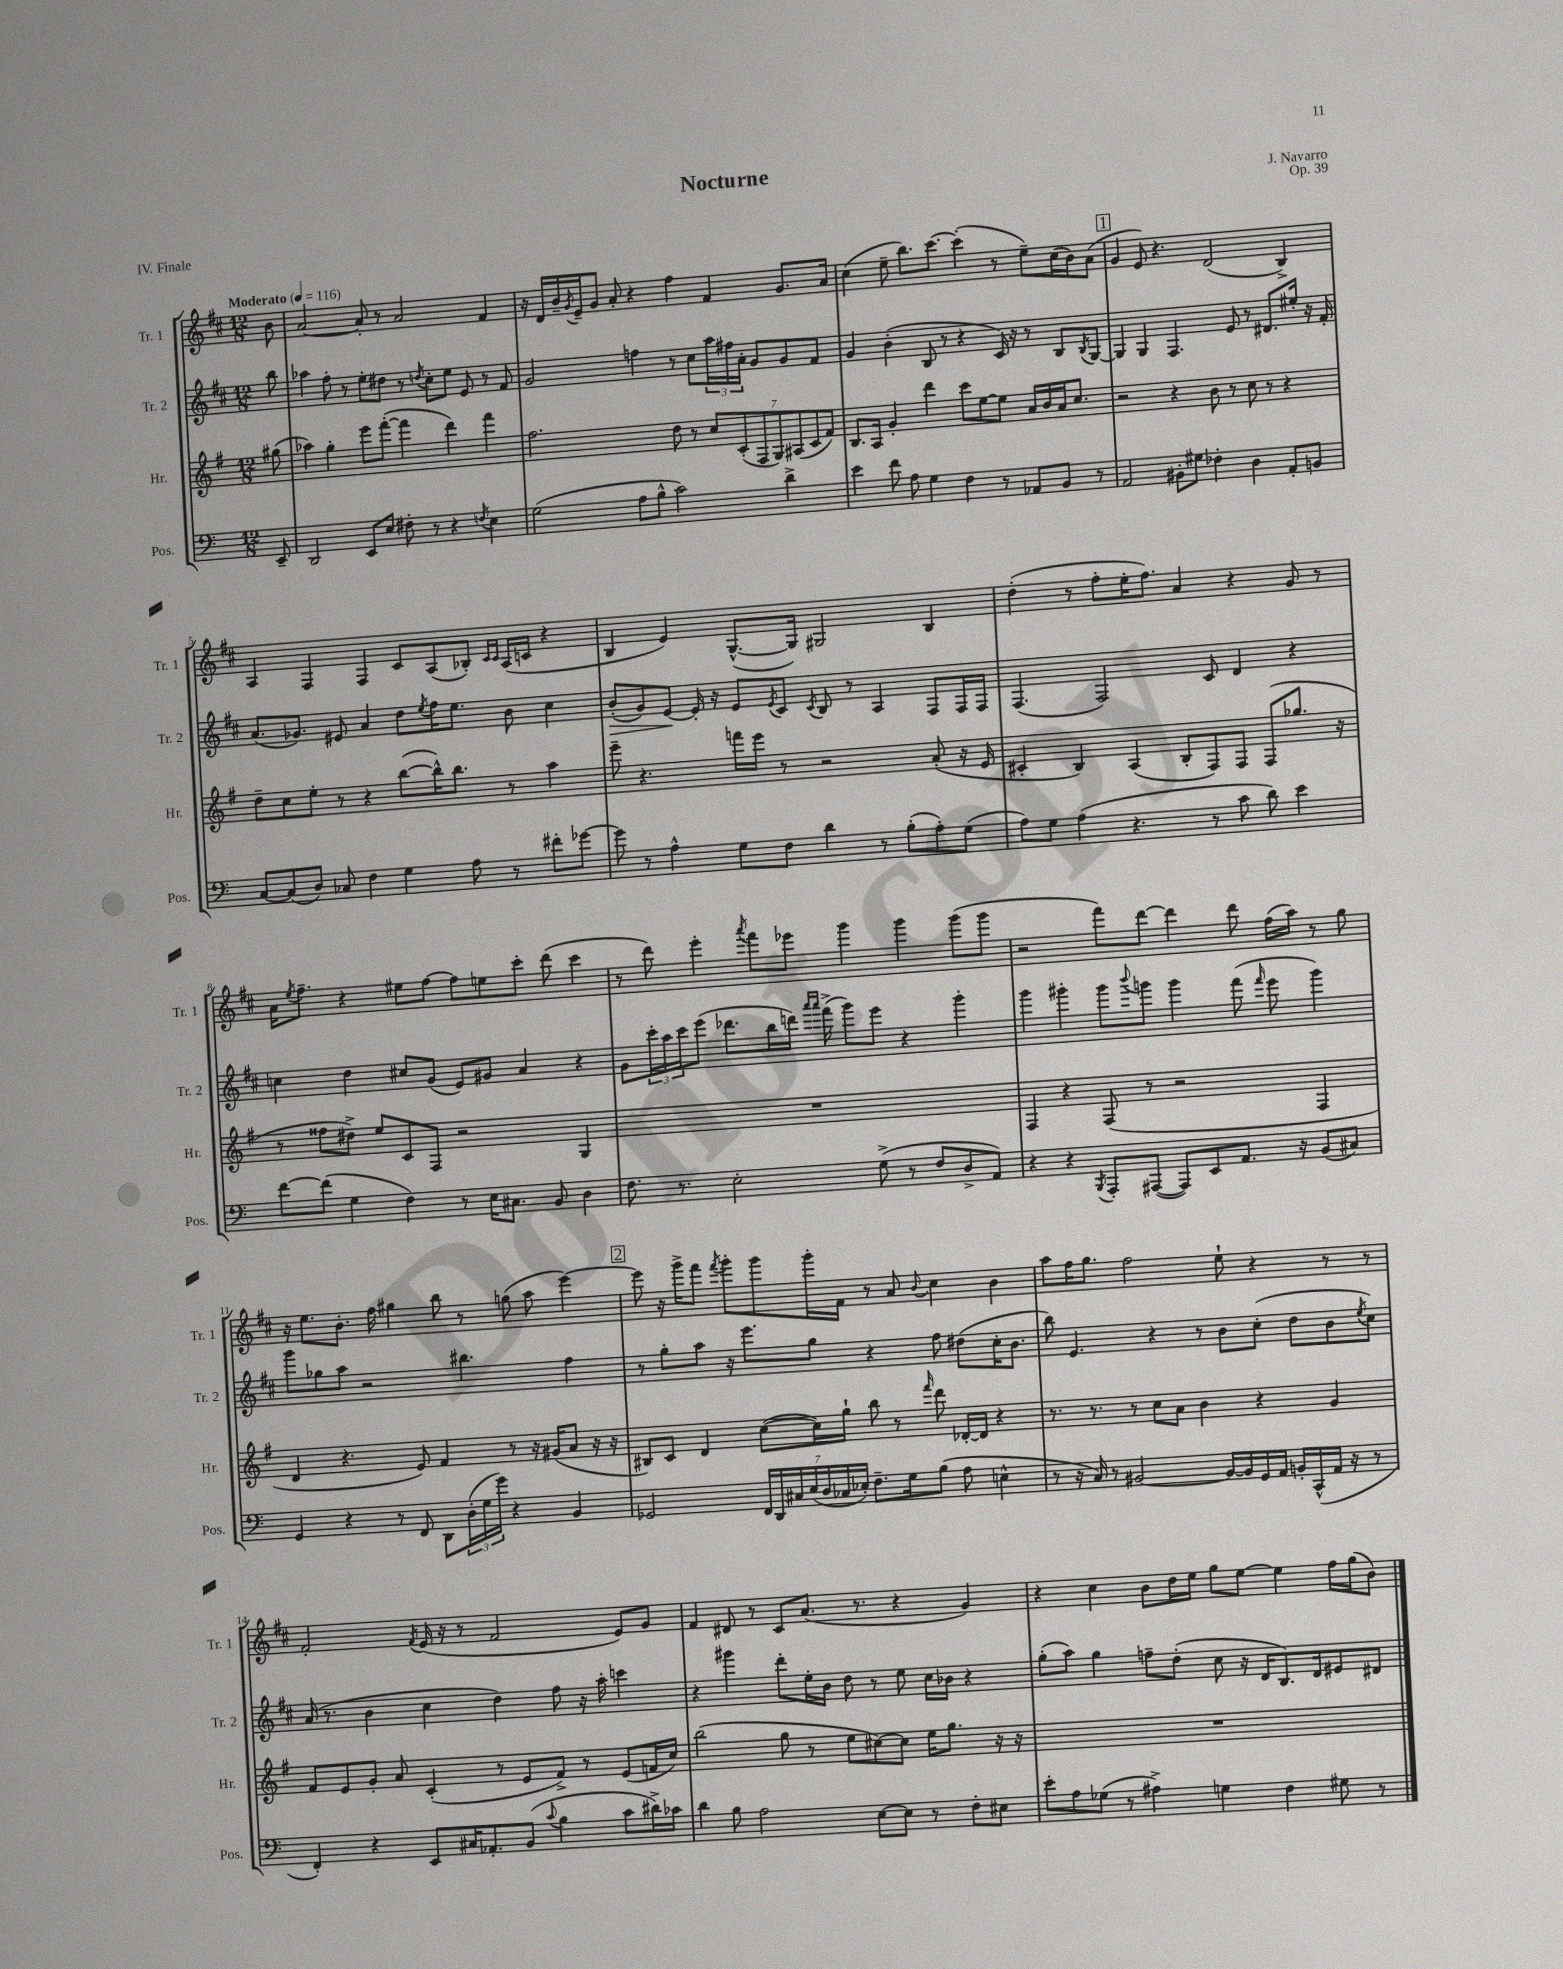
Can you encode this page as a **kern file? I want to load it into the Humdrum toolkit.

**kern	**kern	**kern	**kern
*staff4	*staff3	*staff2	*staff1
*clefF4	*clefG2	*clefG2	*clefG2
*k[]	*k[f#]	*k[f#c#]	*k[f#c#]
*M12/8	*M12/8	*M12/8	*M12/8
*MM116	*MM116	*MM116	*MM116
8EE~/	(8gg#\	8bb\	8b\
=	=	=	=
2DD/	4aa-\)	4aa-\	[2a/
.	4gg'\	8ff#'\	.
.	.	8r	.
8EE/L	8eee\L	8ee'\L	8a'/]
8E/J	([8fff#'\J	8dd#\J	8r
8F#'\	4fff#\]	8r	2a/
.	.	8qdd/	.
8r	.	8cc#'\L	.
4r	4ddd\)	8ee\J	.
.	.	8e/	.
8qF/	.	.	.
4E\	4fff#\	8r	4f#/
.	.	8f#/	.
=	=	=	=
(2G\	2.ff#\	2g/	16r
.	.	.	16d/LL
.	.	.	16b~/
.	.	.	8qg/
.	.	.	16e~/J
.	.	.	8g/J
.	.	.	8a'/
8A\L	.	4ff\	4r
8B^^\J	.	.	.
2c\)	8dd\	8r	4ff#\
.	8r	8cc#\L	.
.	14cc/L	24aa\L	4f#/
.	.	24ff#\	.
.	(14c'/	.	.
.	.	24a'\JJ	.
.	.	8g/L	.
.	14F#/	.	.
.	14G/)	.	.
4d^\	.	8g/	8.g/L
.	(14A#/	.	.
.	14c/	.	.
.	.	8f#/J	.
.	14f#/J)	.	.
.	.	.	16a/Jk
=	=	=	=
4e\	8.B/L	4g/	(4cc#\
.	16A/Jk	.	.
8f\	4g'/	(4b'\	8ee~\
8A\	.	.	8.bb\L)
4G\	4ddd\	8B/	.
.	.	.	[8.ccc#\J
.	.	8r	.
4F\	8ccc\L	4r	(4ccc#'\]
.	[8ee\	.	.
8r	8ee\]J	16c#/)	8r
.	.	16r	.
8AA-/L	16a/LL	8r	8ee~\L)
.	16b/	.	.
8BB/J	16a/J	8B/L	(16cc#\L
.	8.cc/J	.	16b\J)
.	.	8qB/	.
8r	.	[8G/J	(8a\J
=	=	=	=
2AA/	2r	4G/]	4g/
.	.	4G/	8e/)
.	.	.	4.r
8BB#'\L	4r	4.F#/	.
8G#\J	.	.	.
4F-'\	8b\	.	(2d/
.	8r	8e/	.
4D\	8cc\	8r	.
.	8r	8.d#/L	.
8AA'/L	4r	.	4B^/)
.	.	16ee#'/Jk	.
8BB/J	.	16r	.
.	.	16f#'/	.
=	=	=	=
[8C/L	8dd~\L	(8.a/L	4A/
(8C/]	8cc\	.	.
.	.	8.g-/J)	.
8D/J)	8ee'\J	.	4F#/
8C-/	8r	8e#/	.
4F\	4r	4a/	4F#/
4G\	([8bb\L	8dd\L	8c#/L
.	.	8qee/	.
.	16bb^^\]K)	16ff#\K	(8A/
.	8.bb\J	8.ee\J	.
8A\	.	.	8B-'/J)
.	.	.	16qqc#/LL
.	.	.	16qqc#/JJ
8r	8r	8b\	(16A/LL
.	.	.	16c/JJ
8f#'\L	4aa\	4cc#\	4r
[8g-\J	.	.	.
=	=	=	=
8g-\]	8eee~\	(8b'/L	4B/
8r	4.r	8g/)	.
4A^^\	.	[8e/J	4e/)
.	.	16e'/]	.
.	.	16r	.
8G\L	16fff\LL	8e/L	([8.G^^/L
.	16eee\JJ	.	.
.	.	8qe/	.
8F\J	8r	8c#/J	.
.	.	.	16G/]Jk)
.	.	8qc#/	.
4d\	2r	8B/	2G#/
.	.	8r	.
8r	.	4A/	.
(8B'\L	.	.	.
8A'\)	(8a'/	8F#/L	4B/
(8G\J	16r	16F#/L	.
.	16e/	16F#/JJ	.
=	=	=	=
8A\L)	4c#'/	(4.F#/	(4dd'\
8G\J	.	.	.
(4A\	4B/)	.	8r
.	.	2F#/)	8ff#'\L
4.r	(4A/	.	16ee'\K
.	.	.	8.ff#\J)
.	8B'/L	.	4a/
8r	8F#/)	8c#/	.
8c\	8F#/J	4d/	4r
8d\)	(8F#/L	.	.
4e\	8.gg-/J	4r	8g/
.	.	.	8r
.	16r	.	.
=	=	=	=
[8f\L	8r	4cc\	16a\LK
.	.	.	8qee/
.	.	.	8.ff#~\J
(8f\]J	8ff##\L	.	.
4G\	8dd#^\J)	4dd\	4r
.	8ee/L	.	.
4F\)	8c/	8cc#/L	8ee#\L
.	8F#/J	(8g/J	[8ff#\J
8r	2r	8e/L)	8ff#\]L
16E\LK	.	8g#/J	8ee\
8.C#\J	.	.	.
.	.	4a/	8ccc#'\J
8BB/	.	.	(8ddd\
4D\	4G/	4r	4ccc#\
=	=	=	=
8.F\	1.r	8g\L	8r
.	.	24ccc#'\L	8ddd\)
.	.	24aa\	.
8.r	.	.	.
.	.	24ccc#\J	.
.	.	(8eee\J	4eee'\
2E'\	.	8.ddd-\L	.
.	.	.	8qaaa/
.	.	.	8fff#\L
.	.	16bb\L	.
.	.	16ddd\JJ)	8eee-\J
.	.	16qqaaa/LL	.
.	.	16qqaaa/JJ	.
.	.	(16fff#^\	.
.	.	8ggg\L)	4ggg\
(8G^\	.	8eee\J	.
8r	.	4r	4ggg\
8F/L	.	.	.
8D^/	.	4ggg'\	(8ggg\L
8AA/J)	.	.	8ggg\J
=	=	=	=
4r	4F#/	4ggg\	2r
4r	4r	4ggg#'\	.
8qBBB/	.	.	.
8AAA'/L	(8F#/	8ggg#\L	8fff#\L)
.	.	8qqbbb/	.
([8AAA#/J	8r	8ggg\J	[8ddd\J
8AAA#/]L)	2r	4ggg\	4ddd\]
8EE/	.	.	.
8.AA/J	.	(8fff#\	8ddd\
.	.	16qqfff#/	.
.	.	8eee\	(16ff#\LL
16r	.	.	16aa\JJ)
(8BB/L	4F#/	4ggg\)	8r
8C#/J)	.	.	8gg\
=	=	=	=
4GG/	4d/	8ggg\L	16r
.	.	.	8.ee\L
.	.	8gg-\	.
4r	4.r	8aa\J	8.b'\J
.	.	2r	.
.	.	.	16ff#\
8r	.	.	4gg#\
8FF/	8e/)	.	.
8DD\L	4f#/	.	8bb\
(24D'\L	.	4.bb#\	8r
24G\	.	.	.
24g\JJ)	.	.	.
4r	8r	.	(8gg\
.	16r	.	8aa\
.	(16g#/LK	.	.
4BB/	8a/J	4ff#\	[4eee\)
.	16r	.	.
.	16r	.	.
=	=	=	=
2GG-/	8B#/L)	8r	8eee\]
.	8c/J	8gg'\L	16r
.	.	.	16ggg^\LK
.	4d/	8aa\J	8fff#\J
.	.	.	8qfff#/
.	.	16r	8ggg'\L
.	.	8.eee\L	.
28FF/LL	([8cc\L	.	8ggg\
28DD/	.	.	.
28C#/	.	.	.
(28E/	.	.	.
.	16cc\]L)	8gg\J	16ggg'\L
28D/	.	.	.
28C-/	.	.	.
.	16gg`\JJ	.	16f#\JJ
28E-'/JJ)	.	.	.
8.F~\L	8bb\	4r	8r
.	8r	.	8a/
16G\k	.	.	.
.	16qqfff#/	.	8qqb/
(8B\J	8ddd\	8ff#\	4cc#\
8A\	[16d-'/LL	(8dd#\L	.
.	16d-/]JJ	.	.
4E^^\	4r	16cc#'\K	4b\
.	.	8.b\J	.
=	=	=	=
8r	8.r	8bb\)	8aa\L
16r	.	4.e/	16ff#\K
16C/)	8.r	.	8.gg\J
8r	.	.	.
[2BB#/	8r	.	2ff#\
.	8cc\L	4r	.
.	8a\J	.	.
.	4b\	8r	.
16BB#/_LL	.	8b\L	8ee`\
16BB#/]	.	.	.
16GG/	4r	(8cc#'\J	4r
16AA/JJ	.	.	.
16BB'/LL	.	8dd\L	.
(16CC^^/	.	.	.
16AA/JJ	4g/	8b\	8r
16r	.	.	.
.	.	8qee/	.
8r	.	8cc#\J)	8r
=	=	=	=
4FF'/)	8f#/L	(16a/	2f#'/
.	.	8.r	.
.	8e/	.	.
4r	8g'/J	4b\	.
.	8a/	.	.
.	.	.	8qf#/
8EE/L	(4c'/	4cc#\	(16e/
.	.	.	16r
16C#/K	.	.	8r
8.AA-'/	.	.	.
.	8r	4dd\)	2f#/
(8BB/J	8e/L	.	.
8qqc/	.	.	.
4B\	8f#^/J)	8ff#\	.
.	8r	16r	.
.	.	16aa'\	.
8c\L	(8e/L	4ccc\	8e/L)
16d#^\L)	16f/L	.	8g/J
16c-\JJ	16cc/JJ)	.	.
=	=	=	=
4d\	(2bb\	4r	4f#/
8B\	.	4ggg#\	8d#/
2A\	.	.	8r
.	8gg\	8ddd'\L	8c#/L
.	8r	16ee'\L	(8.a/J
.	.	16b\JJ	.
.	8ee\L	8dd\	.
.	.	.	8.r
[8E\L	[8cc#\)	8r	.
8E\]J	8cc#\]J	8ee\	4r
8r	16ee\LK	16cc#\LL	.
.	8.gg\J	16b-\JJ	.
8F'\L	.	4r	4g/)
8E#\J	16r	.	.
.	16r	.	.
=	=	=	=
8e'\L	1.r	(8gg'\L	4r
8A\	.	8aa\J)	.
(8G-\J	.	4gg\	4cc#\
8r	.	.	.
4A#^\)	.	8ff~\L	8b\L
.	.	(8dd'\J	16dd\L
.	.	.	16ee\JJ
4G\	.	8cc#\	8gg\L
.	.	16r	[8ee\J
.	.	16d/LK	.
4F\	.	8.B/)	4ee\]
.	.	16d/k	.
8G#\	.	8e#/	16ff#\LL
.	.	.	(16gg\J
8r	.	8d#/J	8b\J)
==	==	==	==
*-	*-	*-	*-
